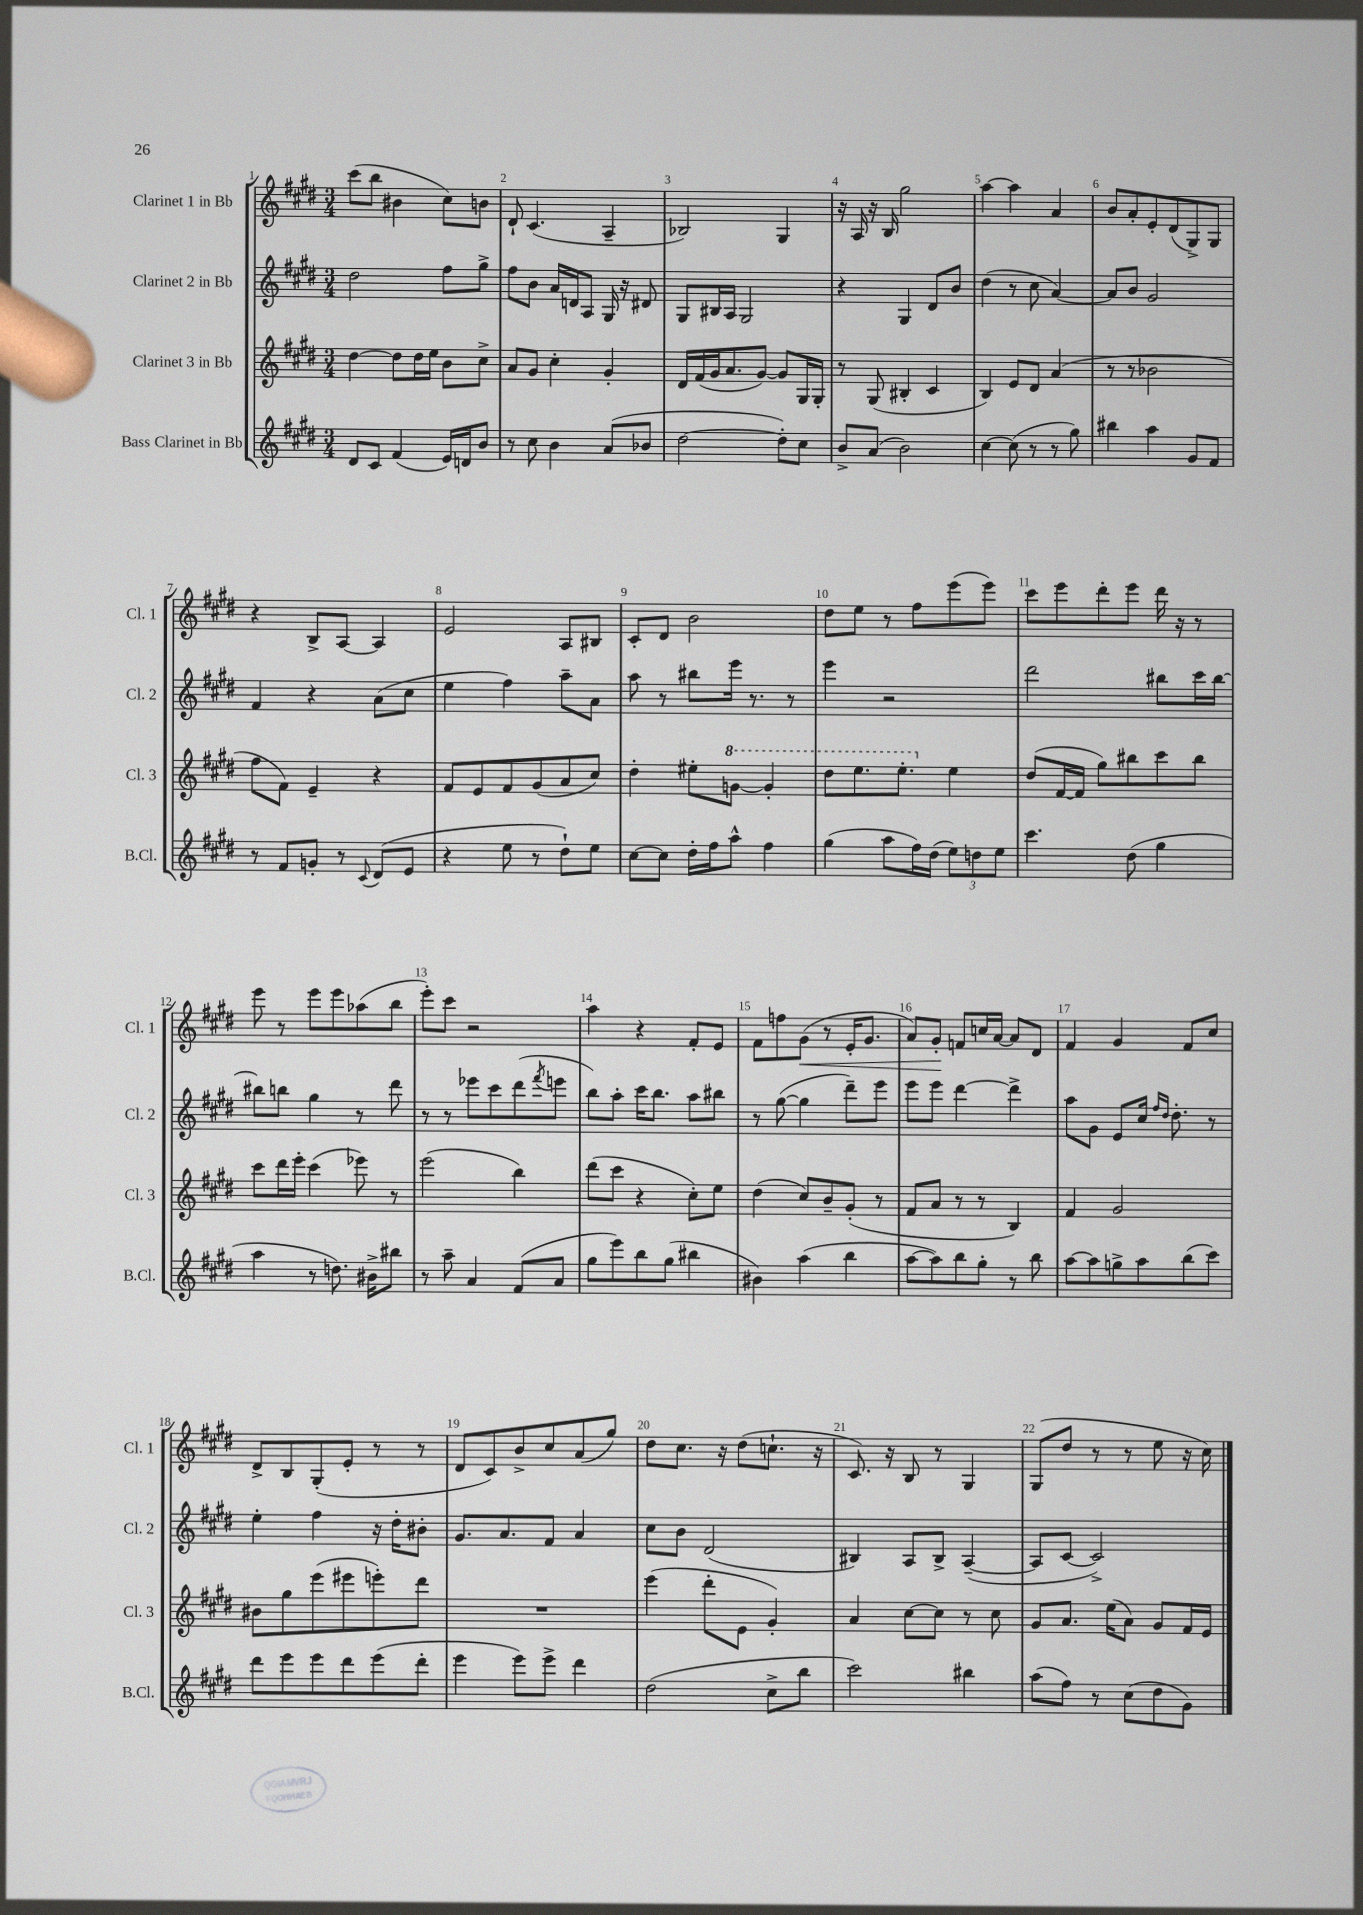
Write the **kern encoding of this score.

**kern	**kern	**kern	**kern
*staff4	*staff3	*staff2	*staff1
*clefG2	*clefG2	*clefG2	*clefG2
*k[f#c#g#d#]	*k[f#c#g#d#]	*k[f#c#g#d#]	*k[f#c#g#d#]
*M3/4	*M3/4	*M3/4	*M3/4
8d#/L	[4dd#\	2dd#\	(8ccc#\L
8c#/J	.	.	8bb\J
(4f#/	8dd#\]L	.	4b#\
.	16dd#\L	.	.
.	16ee\JJ	.	.
16e/LL)	8b\L	8ff#\L	8cc#\L)
16d/J	.	.	.
8b/J	8cc#^\J	8gg#^\J	8b\J
=	=	=	=
8r	8a/L	8ff#\L	8d#`/
8cc#\	8g#/J	8b\J	(4.c#/
4b\	4cc#'\	16a/LL	.
.	.	16d/J	.
.	.	8A/J	.
(8a/L	4g#'/	16G#/	4A~/
.	.	16r	.
8b-/J	.	8d#/	.
=	=	=	=
[2dd#\	16d#/LL	8G#/L	2B-/)
.	(16f#/	.	.
.	16g#/J	16B#/L	.
.	8.a/	16A/JJ	.
.	.	2G#/	.
.	[8g#/J)	.	.
8dd#'\]L)	8g#/]L	.	4G#/
8cc#\J	16G#/L	.	.
.	16G#'/JJ	.	.
=	=	=	=
8b^/L	8r	4r	16r
.	.	.	16A/
(8a/J	(8G#/	.	16r
.	.	.	16B/
2b\)	4B#'/	4G#/	2gg#\
.	4c#/	8d#/L	.
.	.	8b/J	.
=	=	=	=
[4cc#\	4B/)	(4dd#\	[4aa\
(8cc#\]	8e/L	8r	4aa\]
8r	8d#/J	8cc#\	.
8r	(4a/	[4a/)	4a/
8gg#\)	.	.	.
=	=	=	=
4bb#\	8r	8a/]L	8b/L
.	8r	8b/J	8a'/
4aa\	2b-\	2g#/	8e'/
.	.	.	(8d#/
8g#/L	.	.	8G#^/)
8f#/J	.	.	8G#/J
=	=	=	=
8r	8ff#\L	4f#/	4r
8f#/L	8f#\J)	.	.
8g'/J	4e~/	4r	8B^/L
8r	.	.	[8A/J
8qqc#/	.	.	.
(8d#/L	4r	(8a\L	4A/]
8e/J	.	8cc#\J	.
=	=	=	=
4r	8f#/L	4ee\	2e/
.	8e/	.	.
8ee\	8f#/	4ff#\)	.
8r	(8g#/	.	.
8dd#`\L)	8a/	8aa~\L	8A/L
8ee\J	8cc#/J)	8a\J	8B#/J
=	=	=	=
[8cc#\L	4dd#'\	8aa\	8c#'/L
8cc#\]J	.	8r	8d#/J
16dd#'\LL	8ee#'\L	8bb#\L	2b\
16ff#\J	.	.	.
8aa^^\J	[8gg\J	16eee\Jk	.
.	.	8.r	.
4ff#\	4gg'/]	.	.
.	.	8r	.
=	=	=	=
(4gg#\	8ddd#\L	4eee\	8dd#\L
.	8.eee\	.	8ee\J
8aa\L	.	2r	8r
.	8.eee'\J	.	.
16ff#\L)	.	.	8ff#\L
(16dd#\JJ	.	.	.
12ee\L)	4ee\	.	(8eee\
12dd\	.	.	.
.	.	.	8eee\J)
12ee\J	.	.	.
=	=	=	=
4.ccc#\	(8dd#/L	2ddd#\	8ccc#\L
.	[16f#/L	.	8eee\
.	16f#/]JJ	.	.
.	8gg#\L)	.	8ddd#'\
(8dd#\	8bb#\	.	8eee\J
4gg#\	8ccc#\	8bb#\L	16ddd#\
.	.	.	16r
.	8bb#\J	16ccc#\L	8r
.	.	[16bb#\JJ	.
=	=	=	=
4aa\	8ccc#\L	8bb#\]L	8eee\
.	16ddd#\L	8bb\J	8r
.	16eee'\JJ	.	.
8r	(4ccc#\	4gg#\	8eee\L
8.dd\)	.	.	8eee\
.	8eee-\)	8r	(8aa-\
16b#^\LK	.	.	.
8bb#\J	8r	8ddd#\	8bb\J
=	=	=	=
8r	(2eee\	8r	8eee'\L)
8aa~\	.	8r	8ccc#\J
4a/	.	8eee-\L	2r
.	.	8ccc#\	.
(8f#/L	4bb\)	(8ddd#\	.
.	.	8qfff#/	.
8a/J	.	8eee\J	.
=	=	=	=
8gg#\L	(8ddd#\L	8bb\L)	4aa\
8eee\)	8ccc#\J	8aa'\J	.
8bb\	4r	16ccc#\LK	4r
.	.	8.bb\J	.
(8gg#\J	.	.	.
4bb#\	8cc#'\L)	8aa\L	8f#'/L
.	8ee\J	8bb#\J	8e/J
=	=	=	=
4b#\)	(4dd#\	8r	8f#\L
.	.	([8gg#\	8ff\
(4aa\	8cc#/L)	4gg#\]	(8g#\J
.	8b~/	.	8r
4bb\	(8g#'/J	8ddd#~\L)	16e'/LK
.	.	.	8.g#/J
.	8r	8eee\J	.
=	=	=	=
[8aa\L	8f#/L	8eee\L	8a/L)
8aa\])	8a/J	8eee\J	8g#'/J
8bb\	8r	[4ddd#\	8f/L
8gg#'\J	8r	.	16cc/L
.	.	.	[16a/JJ
8r	4B/)	4ddd#^\]	8a/]L
8bb\	.	.	8d#/J
=	=	=	=
[8aa\L	4f#/	8aa\L	4f#/
8aa\]	.	8g#\J	.
8gg^\	2g#/	8e/L	4g#/
8aa\	.	16cc#/Jk	.
.	.	16qqff#/LL	.
.	.	16qqdd#/JJ	.
.	.	8.dd#'\	.
(8bb\	.	.	8f#/L
8ccc#\J)	.	8r	8cc#/J
=	=	=	=
8ddd#\L	8b#\L	4ee'\	8d#^/L
8eee\	8gg#\	.	8B/
8eee\	(8eee\	4ff#\	(8G#'/
8ddd#\	8eee#\	.	8e'/J
(8eee\	8eee'\)	16r	8r
.	.	16dd#'\LK	.
8ddd#'\J	8ddd#\J	8b#'\J	8r
=	=	=	=
4eee\	2.r	8.g#/L	8d#/L
.	.	.	8c#/)
.	.	8.a/	.
8eee\L)	.	.	8b^/
8eee^\J	.	8f#/J	8cc#/
4ddd#\	.	4a/	(8a/
.	.	.	8gg#/J)
=	=	=	=
(2dd#\	(4eee\	8cc#\L	8dd#\L
.	.	8b\J	8.cc#\J
.	8ddd#'\L	(2d#/	.
.	.	.	16r
.	8e\J	.	(8dd#\L
8cc#^\L	4g#'/)	.	8.cc`\J
8bb\J	.	.	.
.	.	.	16r
=	=	=	=
2ccc#\)	4a/	4B#/)	8.c#/)
.	.	.	16r
.	[8cc#\L	8A/L	8B/
.	8cc#\]J	8B#^/J	8r
4bb#\	8r	([4A~/	4G#/
.	8cc#\	.	.
=	=	=	=
(8aa\L	8g#/L	8A/]L	(8G#/L
8ff#\J)	8.a/J	[8c#/J	8dd#/J
8r	.	2c#^/])	8r
.	(16ee\LK	.	.
(8cc#\L	8a\J)	.	8r
8dd#\	8g#/L	.	8ee\
8g#\J)	16f#/L	.	16r
.	16e/JJ	.	16cc#\)
==	==	==	==
*-	*-	*-	*-
